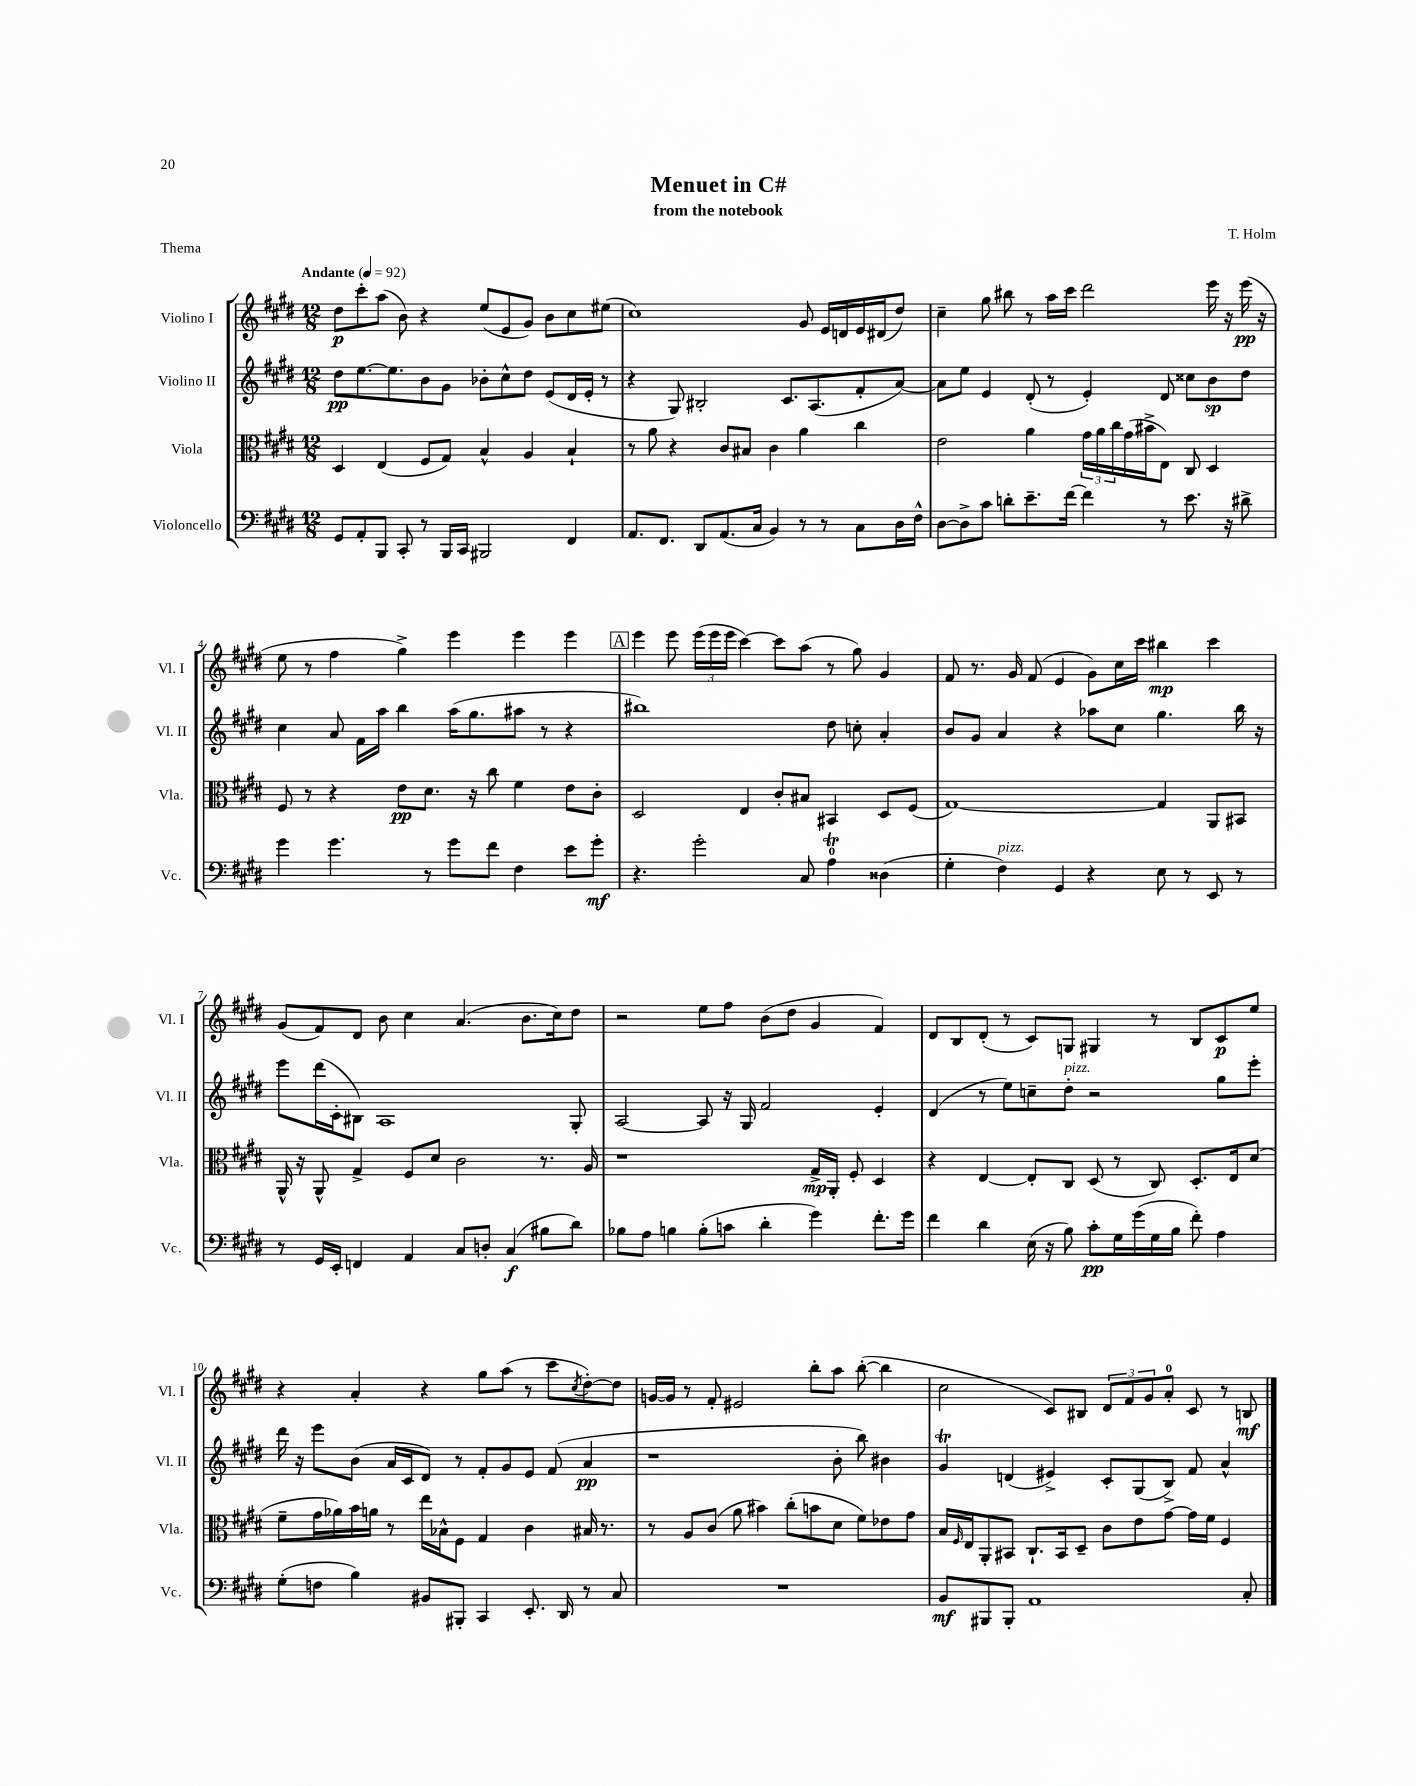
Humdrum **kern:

**kern	**kern	**kern	**kern
*staff4	*staff3	*staff2	*staff1
*clefF4	*clefC3	*clefG2	*clefG2
*k[f#c#g#d#]	*k[f#c#g#d#]	*k[f#c#g#d#]	*k[f#c#g#d#]
*M12/8	*M12/8	*M12/8	*M12/8
*MM92	*MM92	*MM92	*MM92
8GG#	4D#	8dd#	8dd#
8AA'	.	[8.ee	8ccc#'
8BBB	(4E	.	(8aa
.	.	8.ee]	.
8CC#'	.	.	8b)
8r	8F#	8b	4r
16BBB	8G#)	8g#	.
16CC#	.	.	.
2BBB#	4B^^	8b-'	(8ee
.	.	8cc#^^	8e
.	4A	8dd#	8g#)
.	.	(8e	8b
4FF#	4B`	16d#	8cc#
.	.	16e'	.
.	.	8r	(8ee#
=	=	=	=
8.AA	8r	4r	1cc#)
.	8a	.	.
8.FF#	.	.	.
.	4r	8G#)	.
8DD#	.	2B#'	.
(8.AA	8c#	.	.
.	8B#	.	.
16C#	.	.	.
4BB)	4c#	.	.
.	.	8.c#	.
8r	4a	.	8g#
.	.	(8.A	.
8r	.	.	16e
.	.	.	16d
8C#	4cc#	8f#'	16e
.	.	.	(16d#
16D#	.	[8a)	8dd#)
16F#^^	.	.	.
=	=	=	=
[8D#	2e	8a]	4cc#~
8D#^]	.	8ee	.
8c#	.	4e	8gg#
8d'	.	.	8bb#
8.e~	4a	(8d#'	8r
.	.	8r	16aa
[16f#	.	.	16ccc#
4f#]	24g#	4e')	2ddd#
.	24a	.	.
.	24cc#	.	.
.	(16g#	.	.
.	16b#^	.	.
8r	8E)	8d#	.
8.e	8C#	8cc##	.
.	4D#	8b	16eee
16r	.	.	16r
8d#^	.	8dd#	(16eee
.	.	.	16r
=	=	=	=
4g#	8F#	4cc#	8ee
.	8r	.	8r
4.g#	4r	8a	4ff#
.	.	16f#	.
.	.	16aa	.
.	8e	4bb	4gg#^)
8r	8.d#	.	.
8g#	.	(16aa	4eee
.	16r	8.gg#	.
8f#	8cc#	.	.
4F#	4f#	8aa#	4eee
.	.	8r	.
8e	8e	4r	4eee
8g#'	8c#'	.	.
=	=	=	=
4.r	2D#	1bb#)	4eee
.	.	.	8eee
2g#'	.	.	(24eee
.	.	.	24eee
.	.	.	24eee
.	4E	.	[4ccc#)
.	8c#'	.	8ccc#]
8C#	8B#	.	(8aa
4A	4BB#	8dd#	8r
.	.	8cc'	8gg#)
(4D##	8D#	4a'	4g#
.	(8F#	.	.
=	=	=	=
4G#'	[1G#)	8b	8f#
.	.	8g#	8.r
4F#)	.	4a	.
.	.	.	16g#
.	.	.	(8f#
4GG#	.	4r	4e
4r	.	8aa-	8g#)
.	.	8cc#	16cc#
.	.	.	16ccc#
8E	4G#]	4.gg#	4bb#
8r	.	.	.
8EE	8AA	.	4ccc#
8r	8BB#	16bb	.
.	.	16r	.
=	=	=	=
8r	16AA^^	8eee	(8g#
.	16r	.	.
16GG#	8AA^^	(16ddd#	8f#)
16EE'	.	16c#'	.
4FF	4G#^	8B#)	8d#
.	.	1A	8b
4AA	8F#	.	4cc#
.	8d#	.	.
8C#	2c#	.	(4.a
8D'	.	.	.
(4C#	.	.	.
.	.	.	8.b
8B#	8.r	.	.
.	.	.	16cc#)
8d#)	.	8G#'	8dd#
.	16A	.	.
=	=	=	=
8B-	1r	[2A	2r
8A	.	.	.
4B	.	.	.
(8B'	.	8A]	8ee
8c	.	16r	8ff#
.	.	16G#	.
4d#'	.	2f#	(8b
.	.	.	8dd#
4g#)	16G#^	.	4g#
.	16AA'	.	.
.	8F#'	.	.
8.f#'	4D#	4e'	4f#)
16g#	.	.	.
=	=	=	=
4f#	4r	(4d#	8d#
.	.	.	8B
4d#	[4E	8r	(8d#'
.	.	8ee)	8r
(16E	8E']	8cc~	8c#)
16r	.	.	.
8B)	8C#	8dd#'	8G
8c#'	(8D#	2r	4G#
16G#	8r	.	.
(16g#	.	.	.
16G#	8C#)	.	8r
16B	.	.	.
8f#')	8.D#'	.	8B
4A	.	8gg#	8c#
.	16E	.	.
.	(8d#	8eee'	8ee
=	=	=	=
(8G#'	8f#~	16ddd#	4r
.	.	16r	.
8F	16g#	8eee	.
.	16a-)	.	.
4B)	16b	(8b	4a'
.	16a	.	.
.	8r	16a	.
.	.	16c#	.
8BB#	16ee	8d#)	4r
.	16B-^^	.	.
8BBB#'	8F#	8r	.
4CC#	4G#	8f#'	8gg#
.	.	8g#	(8aa
8.EE'	4c#	8e	8r
.	.	(8f#	8ccc#
16DD#	.	.	.
.	.	.	8qcc#
8r	16B#	4a	[8dd#')
.	8.r	.	.
8C#	.	.	8dd#]
=	=	=	=
1.r	8r	1r	[16g
.	.	.	16g]
.	8A	.	8r
.	(8c#	.	8f#'
.	8a	.	2e#
.	4b#)	.	.
.	(8cc#'	.	.
.	8b	.	8bb'
.	8d#	8b'	8aa
.	8f#)	8bb)	([8bb'
.	8e-	4b#	4bb]
.	8g#	.	.
=	=	=	=
8BB	16B	4g#	2cc#
.	16qqF#	.	.
.	16E	.	.
8BBB#	8AA'	.	.
8BBB#'	8BB#	(4d	.
1AA	8.C#`	.	.
.	.	4e#^)	8c#)
.	16BB#	.	.
.	8D#~	.	8B#
.	8c#	8c#'	12d#
.	.	.	12f#
.	8e	(8G#	.
.	.	.	12g#
.	[8g#	8B^)	8a'
.	16g#]	8f#	8c#
.	16f#	.	.
.	4F#	4a^^	8r
8C#'	.	.	8B
==	==	==	==
*-	*-	*-	*-
